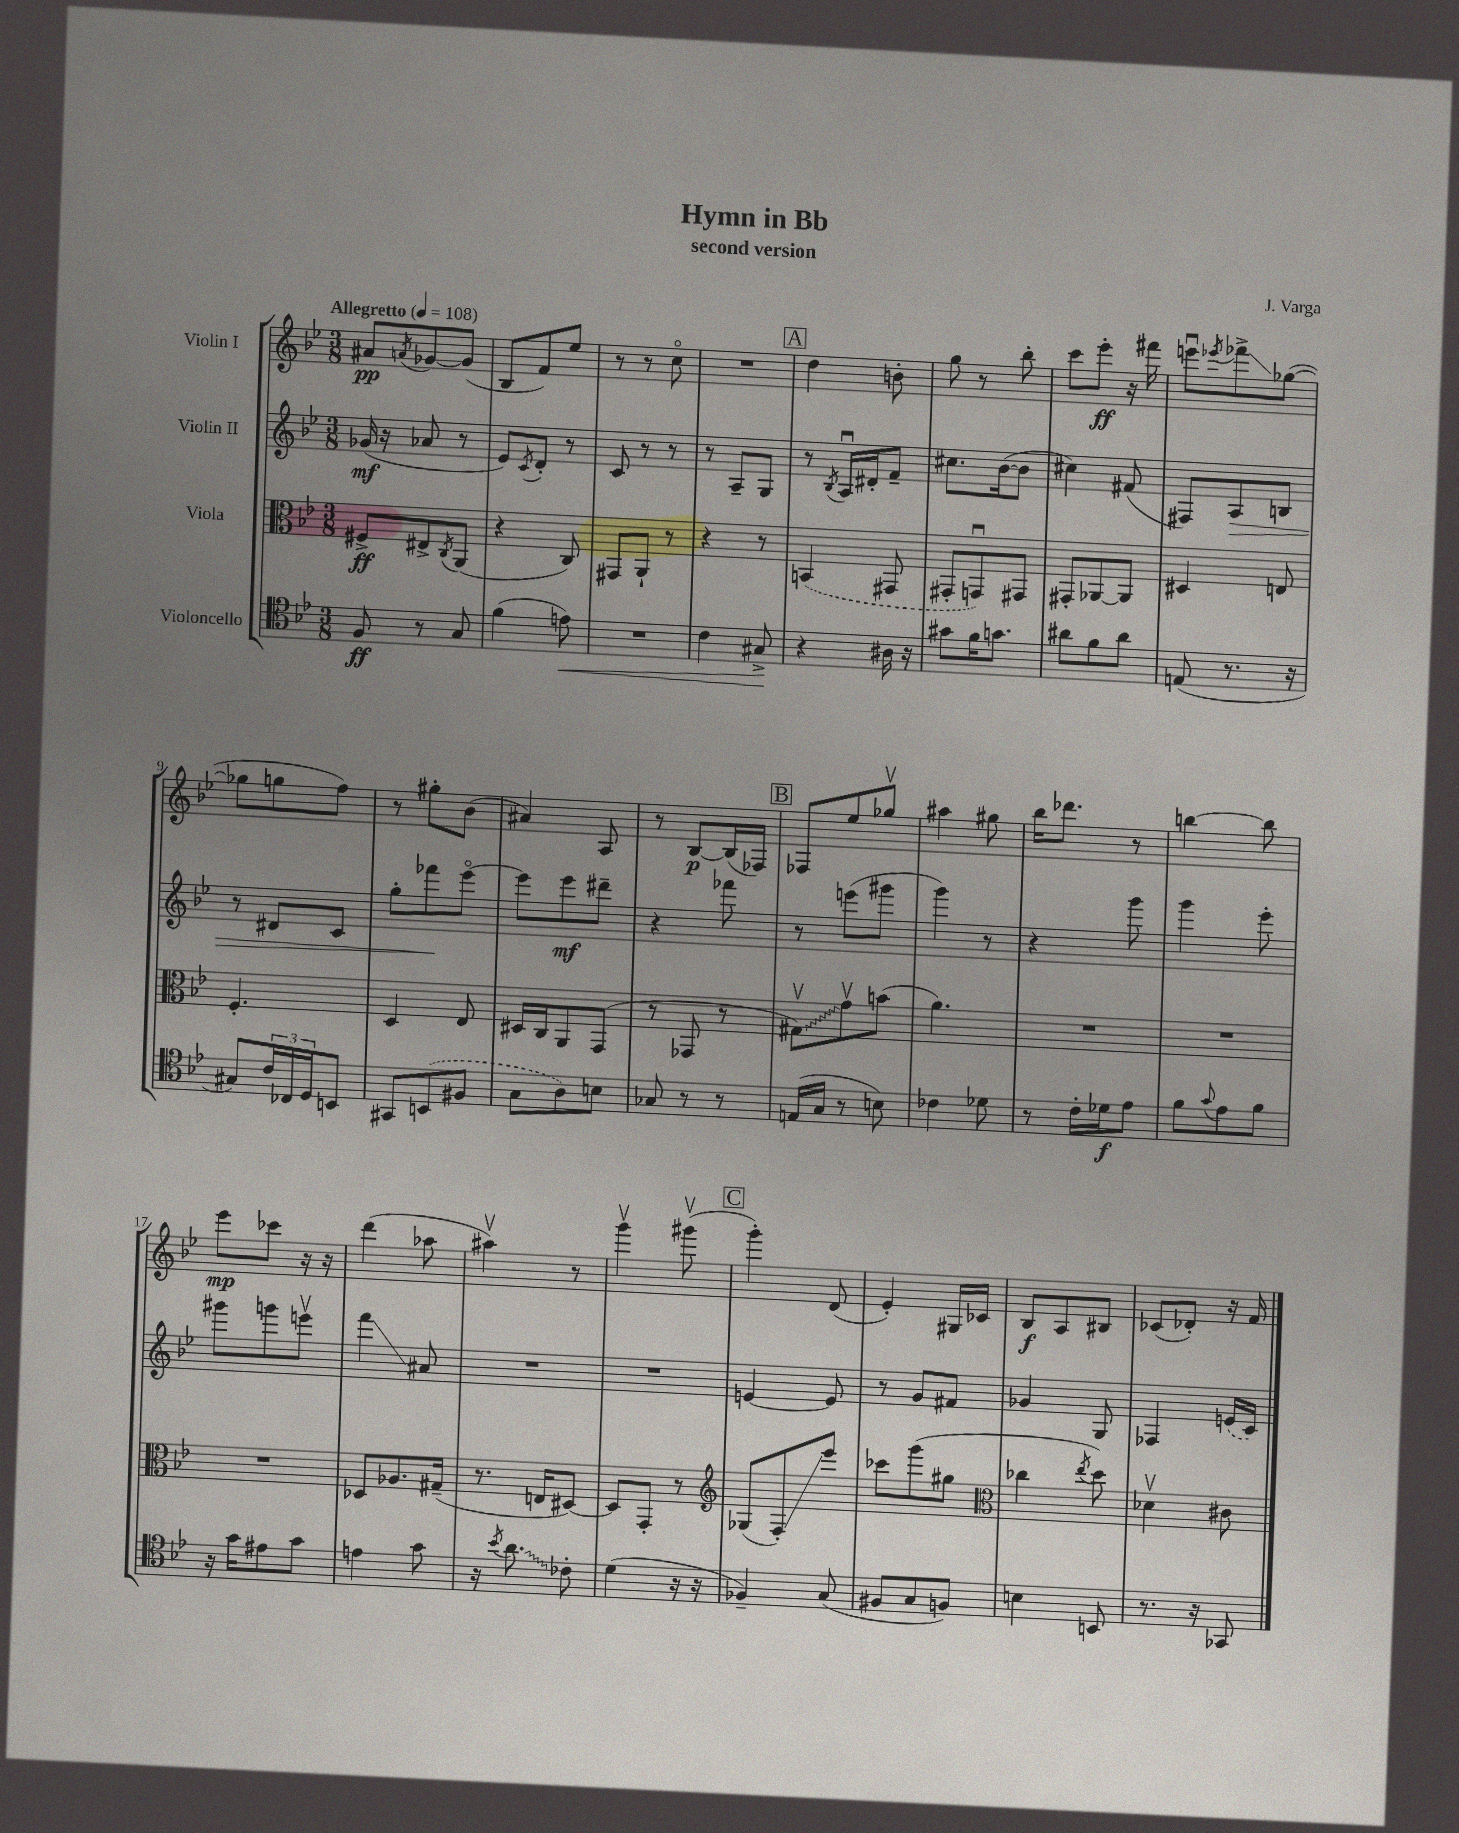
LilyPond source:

\header { title = "Hymn in Bb" composer = "J. Varga" subtitle = "second version" }
<<
\new StaffGroup <<
\new Staff = "s0" \with { instrumentName = "Violin I" } {
    \clef treble \key bes \major \numericTimeSignature \time 3/8 \tempo "Allegretto" 4 = 108
    ais'8\pp \acciaccatura { a'8 } ges'8~ ges'8( |
    bes8 f'8) ees''8 |
    r8 r8 c''8\flageolet |
    R4. |
    \mark \markup { \box "A" } d''4 b'8-. |
    g''8 r8 bes''8-. |
    c'''8 ees'''8-.\ff r16 fis'''16 |
    e'''8\downbow \acciaccatura { ees'''8 } fes'''8->\glissando ges''8~( |
    ges''8 g''8 f''8) |
    r8 gis''8-. bes'8( |
    ais'4) a8 |
    r8 bes8~\p bes16( fes16) |
    \mark \markup { \box "B" } fes8 ees''8 ges''8\upbow |
    ais''4 gis''8 |
    bes''16 des'''8. r8 |
    b''4~ b''8 |
    ees'''8\mp ces'''8 r16 r16 |
    d'''4( aes''8 |
    ais''4\upbow) r8 |
    g'''4\upbow gis'''8\upbow( |
    \mark \markup { \box "C" } g'''4-.) d'8( |
    ees'4-.) gis16 ces'16 |
    bes8\f a8 bis8 |
    ces'8( des'8-.) r16 f'16 \bar "|." |
}
\new Staff = "s1" \with { instrumentName = "Violin II" } {
    \clef treble \key bes \major \numericTimeSignature \time 3/8
    ges'16\mf( r16 aes'8 r8 |
    ees'8) \acciaccatura { c'8 } d'8-. r8 |
    c'8 r8 r8 |
    r8 a8-- g8 |
    \mark \markup { \box "A" } r8 \acciaccatura { bes8 } a16\downbow dis'16-. f'8-- |
    cis''8. bes'16~( bes'8 |
    cis''4) fis'8( |
    fis8) a8\> b8 |
    r8 dis'8 c'8 |
    g''8-. fes'''8\! ees'''8~\flageolet |
    ees'''8 ees'''8\mf dis'''8-- |
    r4 fes'''8 |
    \mark \markup { \box "B" } r8 e'''8( gis'''8 |
    g'''4) r8 |
    r4 g'''8 |
    g'''4 ees'''8-. |
    gis'''8 g'''8 e'''8\upbow |
    f'''4\glissando ais'8 |
    R4. |
    R4. |
    \mark \markup { \box "C" } e'4~ e'8 |
    r8 g'8 fis'8 |
    ges'4 g8 |
    fes4 \once \slurDashed e'16( c'16) \bar "|." |
}
\new Staff = "s2" \with { instrumentName = "Viola" } {
    \clef alto \key bes \major \numericTimeSignature \time 3/8
    fis8->\ff eis8-> \acciaccatura { c8 } a,8( |
    r4 c8) |
    gis,8 a,8-! r8 |
    r4 r8 |
    \mark \markup { \box "A" } \once \slurDashed b,4( gis,8 |
    gis,8-. g,8\downbow) gis,8 |
    gis,8-. aes,8~ aes,8 |
    dis4 e8 |
    f4.-. |
    d4 ees8 |
    dis16 c16 a,8 g,8( |
    r8 ges,8 r8 |
    \mark \markup { \box "B" } \once \override Glissando.style = #'zigzag gis8\upbow\glissando) g'8\upbow b'8( |
    a'4.) |
    R4. |
    R4. |
    R4. |
    des8 aes8. gis16--( |
    r8. e16 dis8~) |
    dis8 g,8-. r8 |
    \mark \markup { \box "C" } \clef treble ges8( f8-.\glissando) ees'''8 |
    ces'''8 g'''8( gis''8 |
    \clef alto ces''4 \acciaccatura { ees''8 } d''8) |
    des'4\upbow cis'8 \bar "|." |
}
\new Staff = "s3" \with { instrumentName = "Violoncello" } {
    \clef tenor \key bes \major \numericTimeSignature \time 3/8
    f8\ff r8 g8 |
    f'4( e'8\<) |
    R4. |
    c'4 gis8->\! |
    \mark \markup { \box "A" } r4 ais16 r16 |
    gis'8 f'16 g'8. |
    ais'8 f'8 ais'8 |
    e8( r8. r16 |
    gis8) \tuplet 3/2 { c'16 ces16 d16 } b,8 |
    gis,8 \once \slurDashed b,8( fis8 |
    g8 a8) b8 |
    ges8 r8 r8 |
    \mark \markup { \box "B" } e16( g16 r8 b8) |
    ces'4 des'8 |
    r8 c'16-. des'16\f ees'8 |
    f'8 \appoggiatura { g'8 } ees'8 f'8 |
    r16 g'16 eis'8 g'8 |
    e'4 g'8 |
    r16 \acciaccatura { bes'8 } \once \override Glissando.style = #'zigzag a'8.\glissando ces'8-. |
    d'4( r16 r16 |
    \mark \markup { \box "C" } fes4--) g8( |
    fis8 g8 f8) |
    b4 b,8 |
    r8. r16 ges,8 \bar "|." |
}
>>
>>
